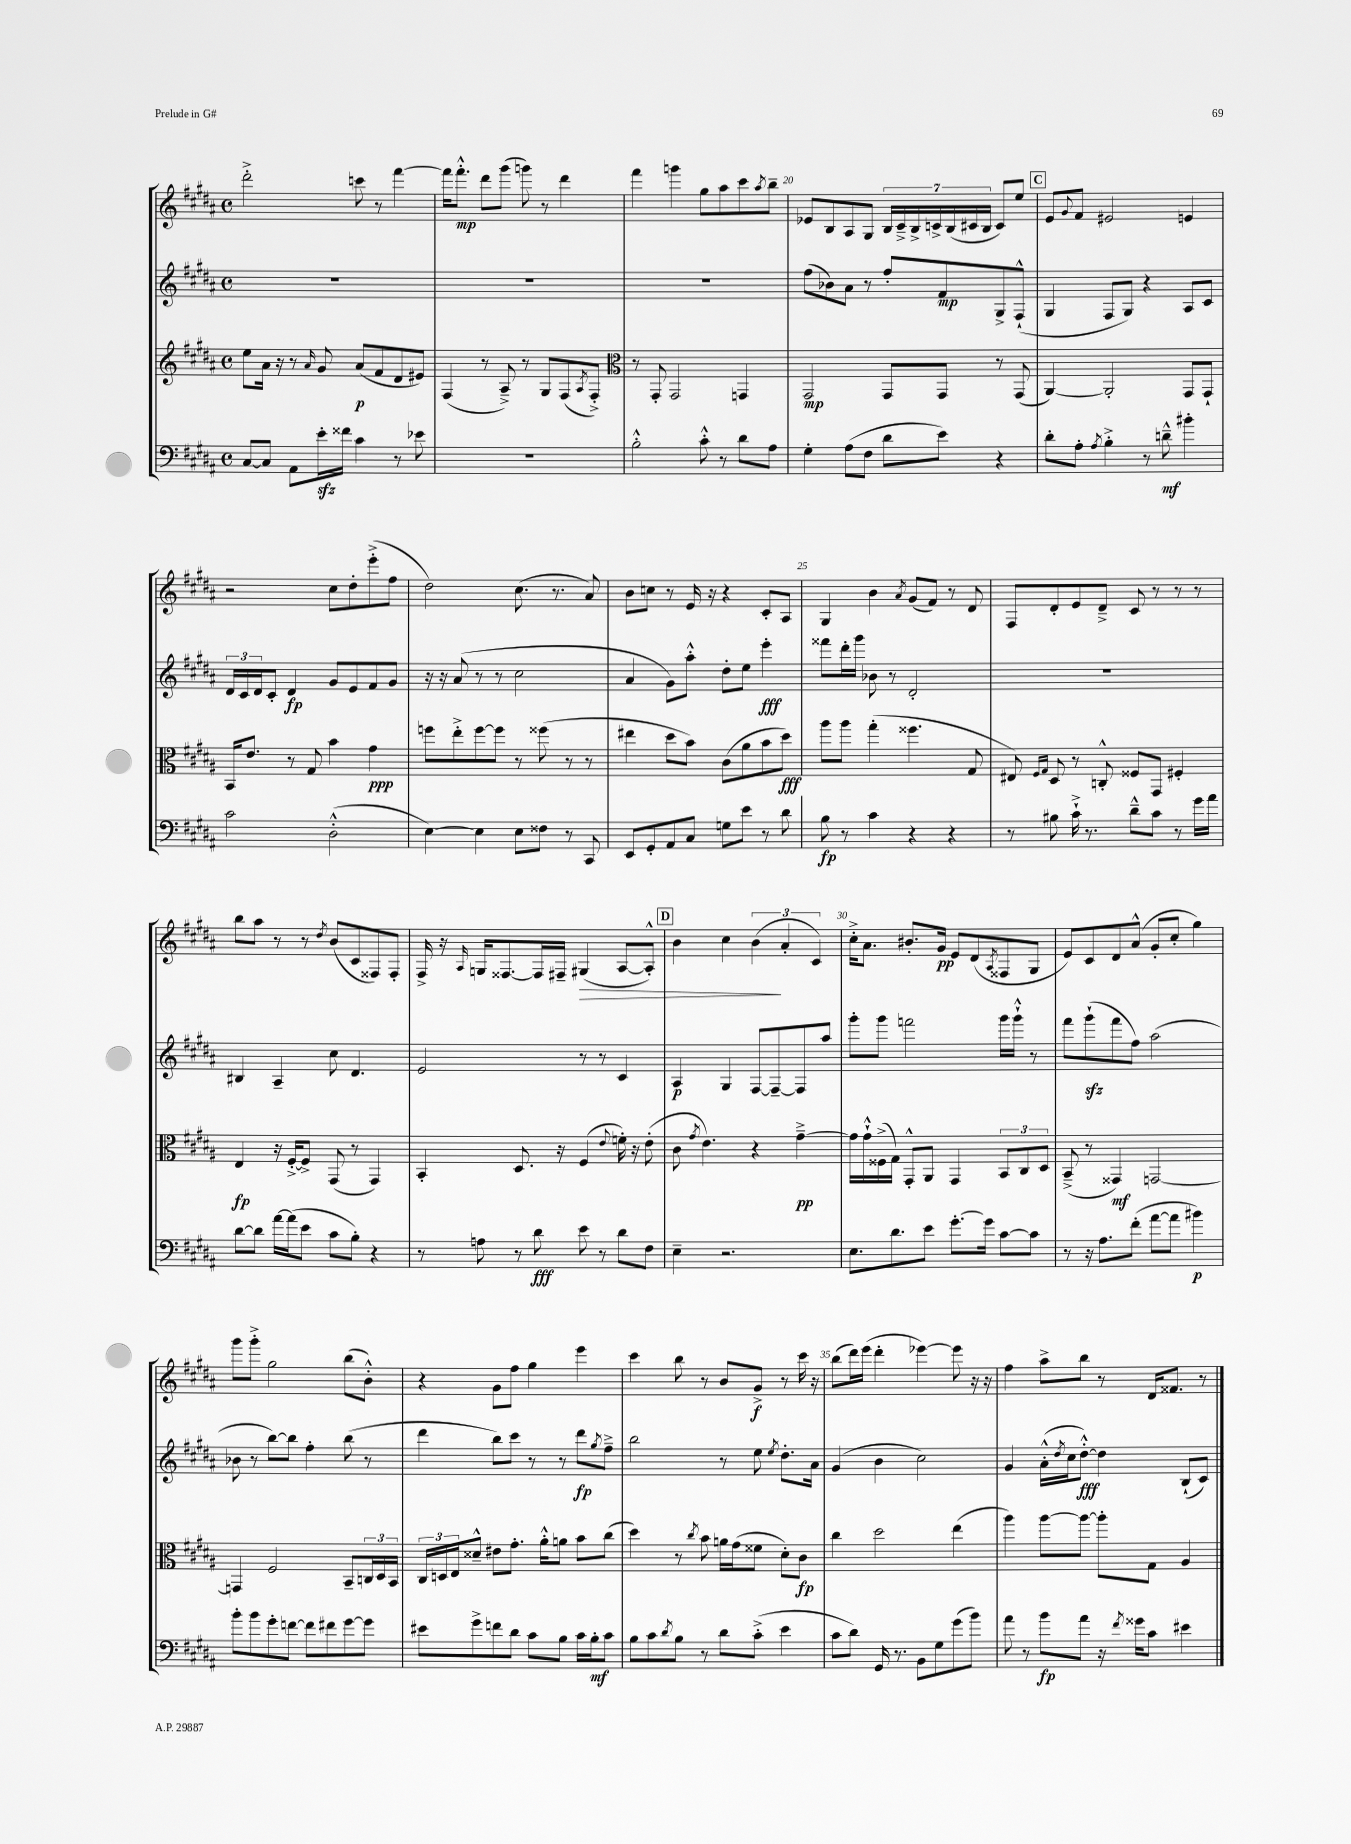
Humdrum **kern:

**kern	**dynam	**kern	**dynam	**kern	**dynam	**kern	**dynam
*part4	*part4	*part3	*part3	*part2	*part2	*part1	*part1
*staff4	*staff4	*staff3	*staff3	*staff2	*staff2	*staff1	*staff1
*clefF4	*	*clefG2	*	*clefG2	*	*clefG2	*
*k[f#c#g#d#a#]	*	*k[f#c#g#d#a#]	*	*k[f#c#g#d#a#]	*	*k[f#c#g#d#a#]	*
*M4/4	*	*M4/4	*	*M4/4	*	*M4/4	*
*met(c)	*	*met(c)	*	*met(c)	*	*met(c)	*
=17	=17	=17	=17	=17	=17	=17	=17
[8C#/L	.	8ee\L	.	1r	.	2ddd#'^\	.
8C#/J]	.	16a#\Jk	.	.	.	.	.
.	.	16r	.	.	.	.	.
8AA#\L	.	8r	.	.	.	.	.
.	.	16qqa#/	.	.	.	.	.
16ezz'\L	.	8g#/	.	.	.	.	.
16f##X\JJ	.	.	.	.	.	.	.
4c#\	.	(8a#/L	p	.	.	8cccn\	.
.	.	8f#/	.	.	.	8r	.
8r	.	8d#/	.	.	.	[4fff#\	.
8e-X\	.	8e#X/J)	.	.	.	.	.
=18	=18	=18	=18	=18	=18	=18	=18
1r	.	(4F#/	.	1r	.	16fff#\KL]	.
.	.	.	.	.	.	8.fff#'^^\J	mp
.	.	8r	.	.	.	8ddd#\L	.
.	.	8A#~^/)	.	.	.	(8ggg#\J	.
.	.	8r	.	.	.	8gggn\)	.
.	.	8G#/L	.	.	.	8r	.
.	.	(8F#/	.	.	.	4ddd#\	.
.	.	8qA#/	.	.	.	.	.
.	.	8F#'^/J)	.	.	.	.	.
=19	=19	=19	=19	=19	=19	=19	=19
*	*	*clefC3	*	*	*	*	*
2B'^^\	.	8r	.	1r	.	4fff#\	.
.	.	8GG#'/	.	.	.	.	.
.	.	2GG#/	.	.	.	4gggn\	.
8c#'^^\	.	.	.	.	.	8gg#\L	.
8r	.	.	.	.	.	8aa#\	.
8d#\L	.	4GGn/	.	.	.	8ccc#\	.
.	.	.	.	.	.	8qaa#/	.
8A#\J	.	.	.	.	.	8bb~\J	.
=20	=20	=20	=20	=20	=20	=20	=20
4G#'\	.	2GG#/	mp	(8ff#\L	.	8e-X/L	.
.	.	.	.	8b-X\)	.	8B/	.
(8A#\L	.	.	.	8a#\J	.	8A#/	.
8F#\J	.	.	.	8r	.	8G#/J	.
8d#\L	.	8GG#/L	.	8ff#'/L	.	28B/LL	.
.	.	.	.	.	.	28c#~^/	.
.	.	.	.	.	.	28B^/	.
.	.	.	.	.	.	28cn^/	.
8e\J)	.	8GG#/J	.	8f#/	mp	.	.
.	.	.	.	.	.	(28B/	.
.	.	.	.	.	.	28c#X/	.
.	.	.	.	.	.	28B/JJ	.
4r	.	8r	.	8G#^/	.	8c#/L)	.
.	.	(8GG#/	.	(8F#`^^/J	.	8ee/J	.
!!LO:REH:place=s1:t=C
=21	=21	=21	=21	=21	=21	=21	=21
8d#'\L	.	[4AA#/)	.	4G#/	.	8e/L	.
.	.	.	.	.	.	8qqg#/	.
8A#'\J	.	.	.	.	.	8f#/J	.
8qA#/	.	.	.	.	.	.	.
4B'^\	.	2AA#'/]	.	8F#/L	.	2e#X/	.
.	.	.	.	8G#/J)	.	.	.
8r	.	.	.	4r	.	.	.
8dn~^^\	mf	.	.	.	.	.	.
4b#X'\	.	8GG#/L	.	8A#/L	.	4en/	.
.	.	8GG#`/J	.	8c#/J	.	.	.
!!LO:LB:g=z
=22	=22	=22	=22	=22	=22	=22	=22
2c#\	.	16BB/KL	.	24d#/LL	.	2r	.
.	.	.	.	24c#/	.	.	.
.	.	8.e/J	.	.	.	.	.
.	.	.	.	24d#/J	.	.	.
.	.	.	.	8c#'/J	.	.	.
.	.	8r	.	4d#/	fp	.	.
.	.	8G#/	.	.	.	.	.
(2D#'^^\	.	4b\	.	8g#/L	.	8cc#\L	.
.	.	.	.	8e/	.	8dd#'\	.
.	.	4g#\	ppp	8f#/	.	(8eee'^\	.
.	.	.	.	8g#/J	.	8ff#\J	.
=23	=23	=23	=23	=23	=23	=23	=23
[4E\)	.	8ffn\L	.	16r	.	2dd#\)	.
.	.	.	.	16r	.	.	.
.	.	8ee'^\	.	(8a#/	.	.	.
4E\]	.	[8ff\	.	8r	.	.	.
.	.	8ff\J]	.	8r	.	.	.
8E\L	.	8r	.	2cc#\	.	(8.cc#\	.
8F##X\J	.	(8ff##X\	.	.	.	.	.
.	.	.	.	.	.	8.r	.
8r	.	8r	.	.	.	.	.
8CC#/	.	8r	.	.	.	8a#/)	.
=24	=24	=24	=24	=24	=24	=24	=24
8EE/L	.	4ee#X\	.	4a#/	.	8b\L	.
8GG#'/	.	.	.	.	.	8ccn\J	.
8AA#/	.	8dd#\L	.	8g#\L)	.	8r	.
8C#/J	.	8b\J)	.	8aa#'^^\J	.	16e/	.
.	.	.	.	.	.	16r	.
8Gn\L	.	(8c#\L	.	8dd#'\L	.	4r	.
8e\J	.	8a#\	.	8ee\J	.	.	.
8r	.	8b\	.	4eee'\	fff	8c#'/L	.
8d#\	.	8dd#\J)	fff	.	.	8A#/J	.
=25	=25	=25	=25	=25	=25	=25	=25
8B\	fp	8aa#\L	.	8fff##X\L	.	4G#/	.
8r	.	8aa#\J	.	16ddd#'\L	.	.	.
.	.	.	.	16ggg#\JJ	.	.	.
4c#\	.	(4gg#'\	.	8b-X\	.	4b\	.
.	.	.	.	8r	.	.	.
.	.	.	.	.	.	8qa#/	.
4r	.	4.ff##X\	.	2d#'/	.	(8g#/L	.
.	.	.	.	.	.	8f#/J)	.
4r	.	.	.	.	.	8r	.
.	.	8G#/	.	.	.	8d#/	.
=26	=26	=26	=26	=26	=26	=26	=26
8r	.	8E#X/)	.	1r	.	8F#/L	.
.	.	16qqF#/LL	.	.	.	.	.
.	.	16qqG#/JJ	.	.	.	.	.
8B#X\	.	8D#/	.	.	.	8d#'/	.
16c#`^\	.	8r	.	.	.	8e/	.
8.r	.	.	.	.	.	.	.
.	.	8Cn'^^/	.	.	.	8d#~^/J	.
8d#~^^\L	.	8F##X/L	.	.	.	8c#/	.
8c#\J	.	8GG#/J	.	.	.	8r	.
8r	.	4F#X'/	.	.	.	8r	.
16g#\LL	.	.	.	.	.	8r	.
16a#\JJ	.	.	.	.	.	.	.
!!LO:LB:g=z
=27	=27	=27	=27	=27	=27	=27	=27
[8d#\L	.	4E/	fp	4B#X/	.	8bb\L	.
8d#\J]	.	.	.	.	.	8aa#\J	.
[16a#\LL	.	16r	.	4A#~/	.	8r	.
(16a#\J]	.	[16F#'^/KL	.	.	.	.	.
8e\J	.	8F#^/J]	.	.	.	8r	.
.	.	.	.	.	.	8qdd#/	.
8c#\L	.	(8GG#/	.	8cc#\	.	(8b/L	.
8B'\J)	.	8r	.	4.d#/	.	8c#/	.
4r	.	4GG#/)	.	.	.	8F##X/)	.
.	.	.	.	.	.	8F##'/J	.
=28	=28	=28	=28	=28	=28	=28	=28
8r	.	4BB'/	.	2e/	.	16F#^/	.
.	.	.	.	.	.	16r	.
.	.	.	.	.	.	16qqA#/	.
8An\	.	.	.	.	.	16Gn/KL	.
.	.	.	.	.	.	[8.F##X/	.
8r	.	8.D#/	.	.	.	.	.
8d#\	fff	.	.	.	.	16F##/L]	.
.	.	16r	.	.	.	16F#X~/JJ	.
!	!	!	!	!	!	!	!LO:HP:b
8e\	.	(4F#/	.	8r	.	(4G#X/	>
8r	.	.	.	8r	.	.	.
.	.	8qqe/	.	.	.	.	.
8d#\L	.	16fn'\)	.	4c#/	.	[8A#/L	.
.	.	16r	.	.	.	.	.
8F#\J	.	(8e'\	.	.	.	8A#'^^/J])	.
!!LO:REH:place=s1:t=D
=29	=29	=29	=29	=29	=29	=29	=29
4E~\	.	8c#\	.	4A#/	p	4b\	.
.	.	8qg#/	.	.	.	.	.
.	.	4.e\)	.	.	.	.	.
2.r	.	.	.	4G#/	.	4cc#\	.
.	.	4r	.	[8F#/L	.	(6b\	.
.	.	.	.	8F#~/_	.	.	.
.	.	.	.	.	.	6a#'/	]
.	.	[4g#~^\	pp	8F#/]	.	.	.
.	.	.	.	.	.	6c#/)	.
.	.	.	.	8aa#/J	.	.	.
=30	=30	=30	=30	=30	=30	=30	=30
8.E\L	.	16g#\LL]	.	8ggg#'\L	.	16cc#'^\KL	.
.	.	16g#`^^\	.	.	.	8.a#\J	.
.	.	(16F##X^\	.	8ggg#\J	.	.	.
8.d#\	.	16G#\JJ)	.	.	.	.	.
.	.	8GG#'^^/L	.	2fffn\	.	8.b#X'/L	.
8e\J	.	8AA#/J	.	.	.	.	.
.	.	.	.	.	.	16g#/Jk	pp
[8.g#'\L	.	4GG#/	.	.	.	8e/L	.
.	.	.	.	.	.	(8d#/	.
16g#\Jk]	.	.	.	.	.	.	.
.	.	.	.	.	.	8qA#/	.
[8c#\L	.	12BB/L	.	16ggg#\LL	.	8F##X/	.
.	.	.	.	16ggg#`^^\JJ	.	.	.
.	.	12C#/	.	.	.	.	.
8c#\J]	.	.	.	8r	.	8G#/J	.
.	.	12D#/J	.	.	.	.	.
=31	=31	=31	=31	=31	=31	=31	=31
8r	.	(8BB~^/	.	8fff#\L	.	8e/L)	.
16r	.	8r	.	(8ggg#zz`\	.	8c#/	.
8.A#\L	.	.	.	.	.	.	.
.	.	4GG##X/)	mf	8fff#\	.	8d#/	.
(8f#'\J	.	.	.	8ff#\J)	.	(8a#^^/J	.
[8a#\L	.	[2GGn/	.	(2aa#\	.	8g#'/L	.
8a#\J]	.	.	.	.	.	8cc#'/J	.
4b#X\)	p	.	.	.	.	4gg#\)	.
!!LO:LB:g=z
=32	=32	=32	=32	=32	=32	=32	=32
8b'\L	.	4GGn/]	.	8b-X\	.	8ggg#\L	.
8b\	.	.	.	8r	.	8ggg#'^\J	.
8g#'\	.	2F#/	.	[8bb\L)	.	2gg#\	.
[8fn\J	.	.	.	8bb\J]	.	.	.
8f\L]	.	.	.	4ff#'\	.	.	.
8f#X\	.	.	.	.	.	.	.
[8g#\	.	8BB~/L	.	(8bb\	.	(8bb\L	.
8g#\J]	.	24Cn/L	.	8r	.	8b'^^\J)	.
.	.	24D#/	.	.	.	.	.
.	.	24BB/JJ	.	.	.	.	.
=33	=33	=33	=33	=33	=33	=33	=33
8e#X\L	.	24C#/LL	.	4ddd#\	.	4r	.
.	.	24Dn/	.	.	.	.	.
.	.	24E/J	.	.	.	.	.
8g#^\	.	8d##X~^^/J	.	.	.	.	.
8fn\	.	8e#X\L	.	8bb\L)	.	8g#\L	.
8d#\J	.	8.g#'\J	.	8ccc#\J	.	8ff#\J	.
8c#\L	.	.	.	8r	.	4gg#\	.
.	.	16a#'^^\KL	.	.	.	.	.
8B\J	.	8an\J	.	8r	.	.	.
16c#\LL	.	8b\L	.	8ddd#\L	fp	4eee\	.
16B'\J	mf	.	.	.	.	.	.
.	.	.	.	8qgg#/	.	.	.
8c#\J	.	(8cc#\J	.	8ff#~^\J	.	.	.
=34	=34	=34	=34	=34	=34	=34	=34
8B\L	.	4dd#\)	.	2bb\	.	4ccc#\	.
8c#\	.	.	.	.	.	.	.
8qd#/	.	.	.	.	.	.	.
8B\J	.	8r	.	.	.	8bb\	.
.	.	8qcc#/	.	.	.	.	.
8r	.	8b\	.	.	.	8r	.
8d#\L	.	16an\LL	.	8r	.	8b/L	.
.	.	(16g#\J	.	.	.	.	.
(8c#'^\J	.	8f##X\J	.	8ee\	.	8g#^/J	f
.	.	.	.	8qee/	.	.	.
4e\	.	8d#'\L)	.	8.dd#'\L	.	8r	.
.	.	8c#\J	fp	.	.	16ccc#\	.
.	.	.	.	16a#\Jk	.	16r	.
=35	=35	=35	=35	=35	=35	=35	=35
8c#\L	.	4cc#\	.	(4g#/	.	(8bb\L	.
8d#\J)	.	.	.	.	.	16ddd#\L)	.
.	.	.	.	.	.	(16eee\JJ	.
16GG#/	.	2dd#\	.	4b\	.	4ddd#'\	.
8.r	.	.	.	.	.	.	.
8BB\L	.	.	.	2cc#\)	.	[4eee-X\)	.
8G#\	.	.	.	.	.	.	.
(8g#\	.	(4ee\	.	.	.	8eee-\]	.
8b\J)	.	.	.	.	.	16r	.
.	.	.	.	.	.	16r	.
=36	=36	=36	=36	=36	=36	=36	=36
8a#\	.	4aa#\)	.	4g#/	.	4ff#\	.
8r	.	.	.	.	.	.	.
8b\L	fp	[8aa#\L	.	(16a#'^^\LL	.	8aa#^\L	.
.	.	.	.	8qdd#/	.	.	.
.	.	.	.	16cc#\J	.	.	.
8a#\J	.	8aa#\J_	.	[8dd#'^^\J)	fff	8bb\J	.
16r	.	8aa#'\L]	.	4dd#\]	.	8r	.
8qf#/	.	.	.	.	.	.	.
16g##X\KL	.	.	.	.	.	.	.
8c#\J	.	8G#\J	.	.	.	16d#/KL	.
.	.	.	.	.	.	8.f##X/J	.
4e#X\	.	4A#/	.	(8B`/L	.	.	.
.	.	.	.	8c#/J)	.	8r	.
==	==	==	==	==	==	==	==
*-	*-	*-	*-	*-	*-	*-	*-
